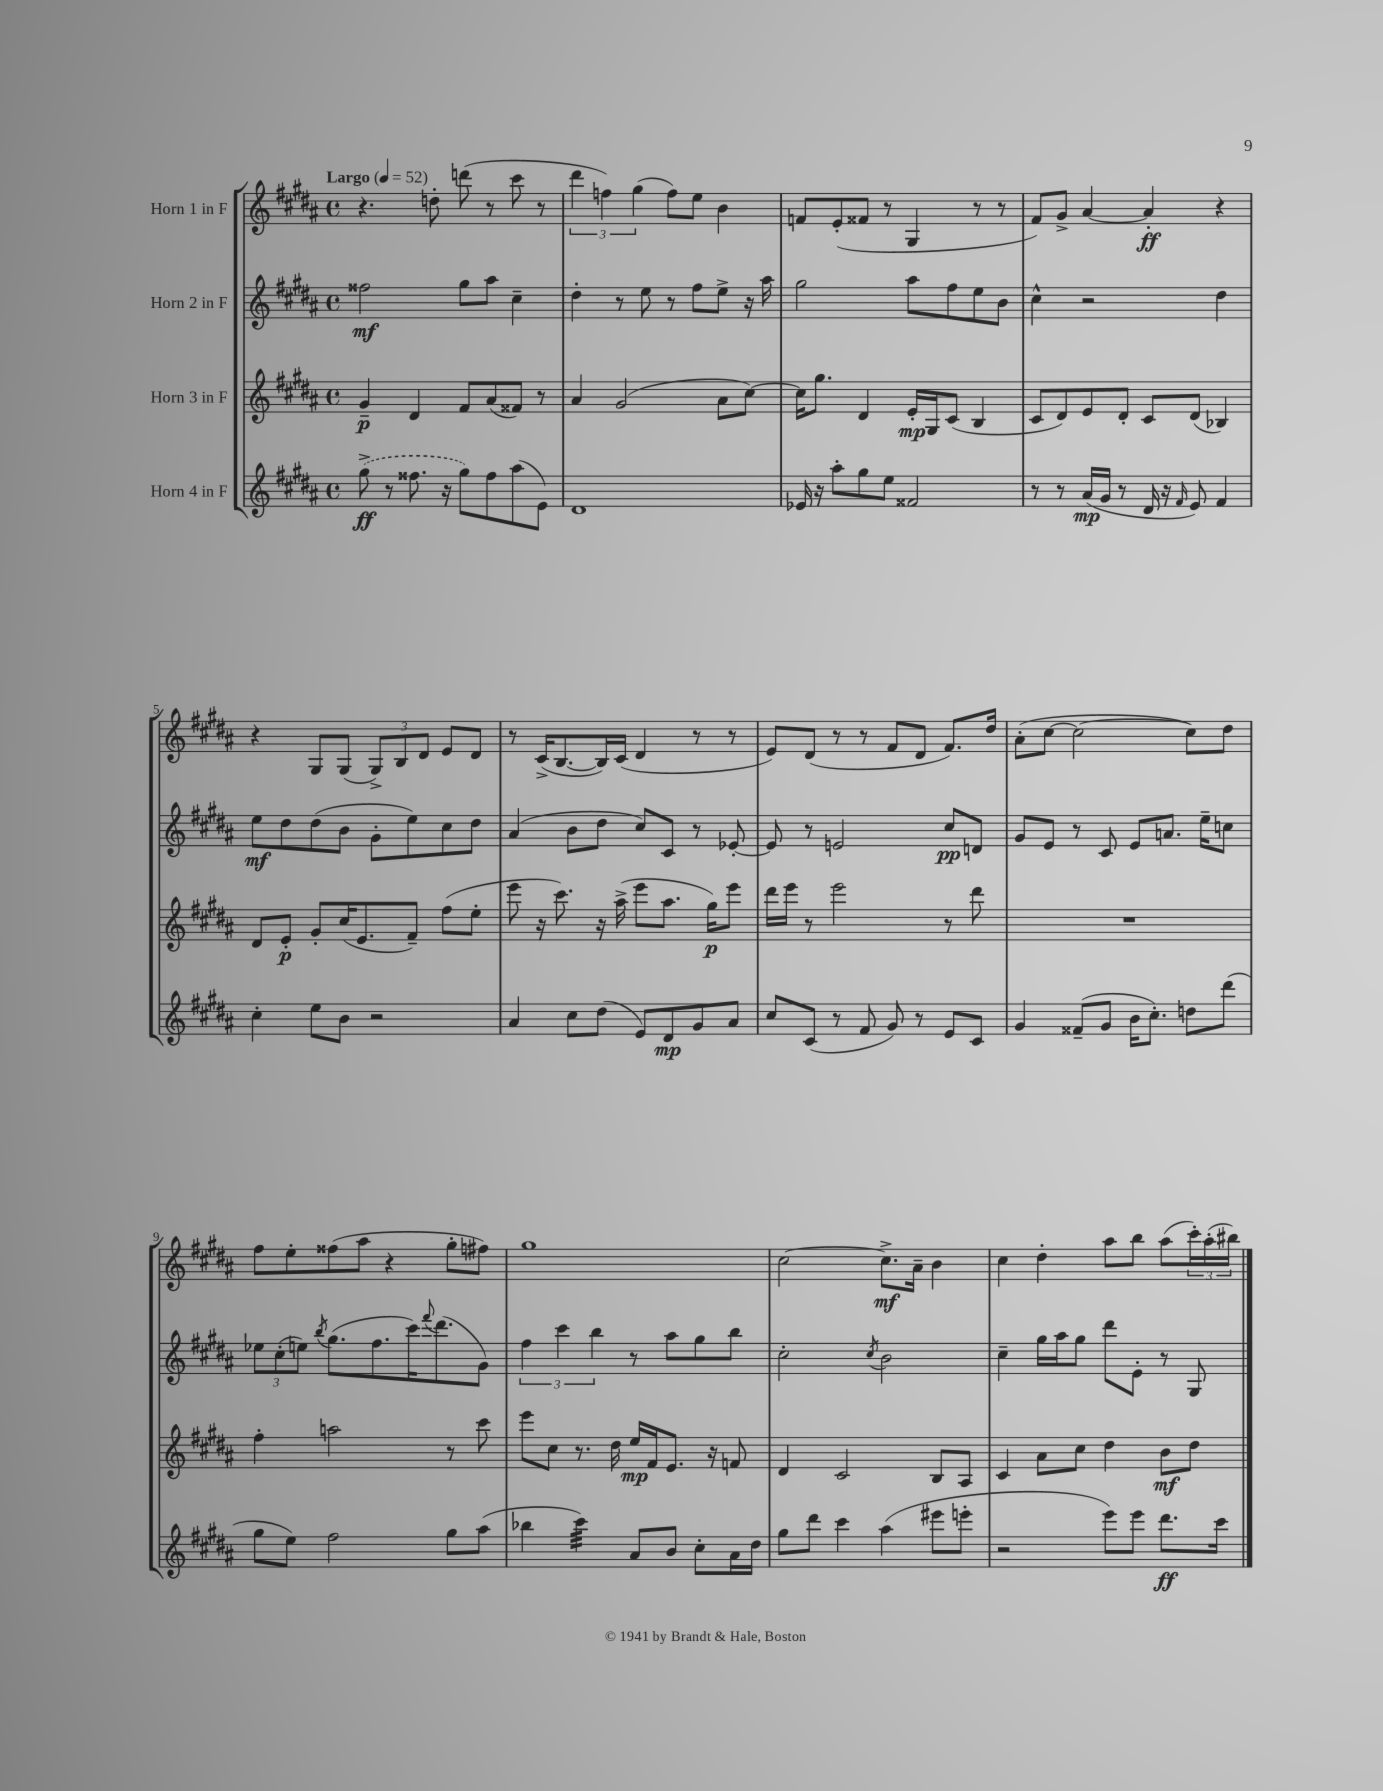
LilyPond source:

<<
\new StaffGroup <<
\new Staff = "s0" \with { instrumentName = "Horn 1 in F" } {
    \clef treble \key b \major \defaultTimeSignature \time 4/4 \tempo "Largo" 4 = 52
    r4. d''8-. d'''8( r8 cis'''8 r8 |
    \tuplet 3/2 { dis'''4 f''4) gis''4( } f''8) e''8 b'4 |
    f'8 e'8-.( fisis'8 r8 gis4 r8 r8 |
    fis'8) gis'8-> ais'4~ ais'4-.\ff r4 |
    r4 gis8 gis8( \tuplet 3/2 { gis8->) b8 dis'8 } e'8 dis'8 |
    r8 cis'16->( b8.~ b16) cis'16( dis'4 r8 r8 |
    e'8) dis'8( r8 r8 fis'8 dis'8 fis'8.) dis''16 |
    ais'8-.( cis''8~ cis''2~ cis''8) dis''8 |
    fis''8 e''8-. fisis''8( ais''8 r4 gis''8-. fis''8) |
    gis''1 |
    cis''2~ cis''8.->\mf ais'16-- b'4 |
    cis''4 dis''4-. ais''8 b''8 ais''8( \tuplet 3/2 { cis'''16-.) ais''16-.( bis''16) } \bar "|." |
}
\new Staff = "s1" \with { instrumentName = "Horn 2 in F" } {
    \clef treble \key b \major \defaultTimeSignature \time 4/4
    fisis''2\mf gis''8 ais''8 cis''4-- |
    dis''4-. r8 e''8 r8 fis''8 e''8-> r16 ais''16 |
    gis''2 ais''8 fis''8 e''8 b'8 |
    cis''4-^ r2 dis''4 |
    e''8\mf dis''8 dis''8( b'8 gis'8-. e''8) cis''8 dis''8 |
    ais'4( b'8 dis''8 cis''8) cis'8 r8 ees'8~-. |
    ees'8 r8 e'2 cis''8\pp d'8 |
    gis'8 e'8 r8 cis'8 e'8 a'8. e''16-- c''8 |
    \tuplet 3/2 { ees''8 cis''8-.( e''8) } \acciaccatura { b''8 } gis''8.( fis''8. cis'''16) \appoggiatura { fis'''8 } dis'''8.( gis'8) |
    \tuplet 3/2 { fis''4 cis'''4 b''4 } r8 ais''8 gis''8 b''8 |
    cis''2-. \acciaccatura { cis''8 } b'2 |
    cis''4-- gis''16 ais''16 gis''8 dis'''8 e'8-. r8 gis8 \bar "|." |
}
\new Staff = "s2" \with { instrumentName = "Horn 3 in F" } {
    \clef treble \key b \major \defaultTimeSignature \time 4/4
    gis'4--\p dis'4 fis'8 ais'8( fisis'8) r8 |
    ais'4 gis'2( ais'8 cis''8~) |
    cis''16 gis''8. dis'4 e'16-.\mp gis16 cis'8( b4 |
    cis'8 dis'8) e'8 dis'8-. cis'8 dis'8( bes4) |
    dis'8 e'8-.\p gis'8-. cis''16( e'8. fis'8--) fis''8( e''8-. |
    e'''8 r16 cis'''8.) r16 ais''16->( e'''8 ais''8. gis''16\p) e'''8 |
    dis'''16 e'''16 r8 e'''2 r8 dis'''8 |
    R1 |
    fis''4-. a''2 r8 cis'''8 |
    e'''8 cis''8 r8. dis''16 e''16\mp fis'16 e'8. r16 f'8 |
    dis'4 cis'2 b8 ais8 |
    cis'4 ais'8 cis''8 dis''4 b'8\mf dis''8 \bar "|." |
}
\new Staff = "s3" \with { instrumentName = "Horn 4 in F" } {
    \clef treble \key b \major \defaultTimeSignature \time 4/4
    \once \slurDashed gis''8->\ff( r8 fisis''8. r16 gis''8) fisis''8 ais''8( e'8) |
    dis'1 |
    ees'16 r16 ais''8-. gis''8 e''8 fisis'2 |
    r8 r8 ais'16\mp( gis'16 r8 dis'16 r16 \grace { fis'16 } e'8) fis'4 |
    cis''4-. e''8 b'8 r2 |
    ais'4 cis''8 dis''8( e'8) dis'8\mp gis'8 ais'8 |
    cis''8 cis'8( r8 fis'8 gis'8) r8 e'8 cis'8 |
    gis'4 fisis'8--( gis'8 b'16 cis''8.-.) d''8 dis'''8( |
    gis''8 e''8) fis''2 gis''8 ais''8( |
    bes''4 cis'''4:32) ais'8 b'8 cis''8-. ais'16 dis''16 |
    gis''8 dis'''8 cis'''4 ais''4( eis'''8 e'''8-. |
    r2 e'''8) e'''8 dis'''8.\ff cis'''16 \bar "|." |
}
>>
>>
